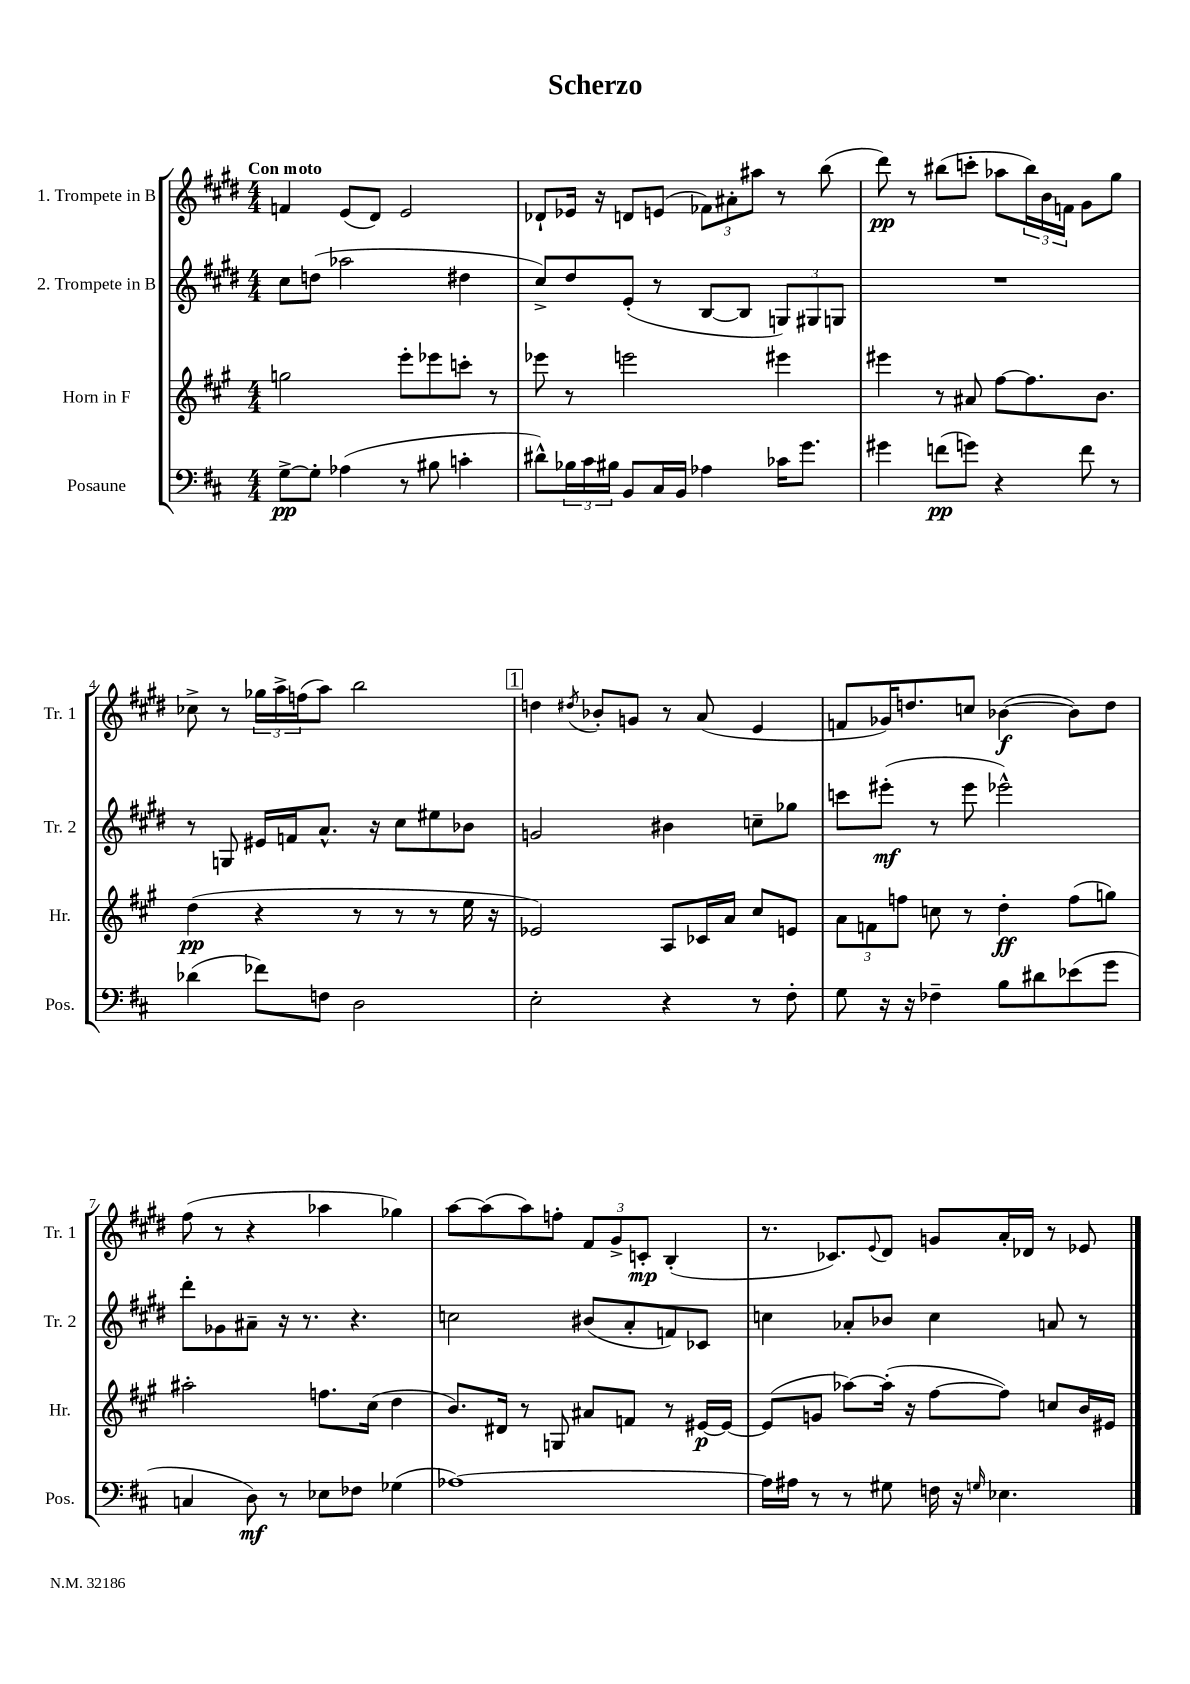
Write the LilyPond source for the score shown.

\header { title = "Scherzo" }
<<
\new StaffGroup <<
\new Staff = "s0" \with { instrumentName = "1. Trompete in B" shortInstrumentName = "Tr. 1" } {
    \clef treble \key e \major \numericTimeSignature \time 4/4 \tempo "Con moto"
    f'4 e'8( dis'8) e'2 |
    des'8-! ees'16 r16 d'8 e'8( \tuplet 3/2 { fes'8) ais'8-. ais''8 } r8 b''8( |
    dis'''8\pp) r8 bis''8( c'''8-. aes''8 \tuplet 3/2 { bis''16) b'16 f'16 } gis'8 gis''8 |
    ces''8-> r8 \tuplet 3/2 { ges''16 a''16-> f''16( } a''8) b''2 |
    \mark \markup { \box "1" } d''4 \acciaccatura { dis''8 } bes'8-. g'8 r8 a'8( e'4 |
    f'8 ges'16) d''8. c''8 bes'4~\f( bes'8) d''8 |
    fis''8( r8 r4 aes''4 ges''4) |
    a''8~ a''8( a''8) f''8-. \tuplet 3/2 { fis'8 gis'8-> c'8-.\mp } b4-.( |
    r8. ces'8.) \appoggiatura { e'8 } dis'8 g'8 a'16-. des'16 r8 ees'8 \bar "|." |
}
\new Staff = "s1" \with { instrumentName = "2. Trompete in B" shortInstrumentName = "Tr. 2" } {
    \clef treble \key e \major \numericTimeSignature \time 4/4
    cis''8 d''8( aes''2 dis''4 |
    cis''8->) dis''8 e'8-.( r8 b8~ b8 \tuplet 3/2 { g8) gis8 g8 } |
    R1 |
    r8 g8 eis'16 f'16 a'8.-^ r16 cis''8 eis''8 bes'8 |
    \mark \markup { \box "1" } g'2 bis'4 c''8-- ges''8 |
    c'''8 eis'''8-.\mf( r8 eis'''8 ees'''2-^) |
    dis'''8-. ges'8 ais'8-- r16 r8. r4. |
    c''2 bis'8( a'8-. f'8) ces'8 |
    c''4 aes'8-. bes'8 c''4 a'8 r8 \bar "|." |
}
\new Staff = "s2" \with { instrumentName = "Horn in F" shortInstrumentName = "Hr." } {
    \clef treble \key a \major \numericTimeSignature \time 4/4
    g''2 e'''8-. ees'''8 c'''8-. r8 |
    ees'''8 r8 e'''2 eis'''4 |
    eis'''4 r8 ais'8 fis''8~ fis''8. b'8. |
    d''4\pp( r4 r8 r8 r8 e''16 r16 |
    \mark \markup { \box "1" } ees'2) a8 ces'16 a'16 cis''8 e'8 |
    \tuplet 3/2 { a'8 f'8 f''8 } c''8 r8 d''4-.\ff f''8( g''8) |
    ais''2-. f''8. cis''16( d''4 |
    b'8.) dis'16 r8 g8 ais'8 f'8 r8 eis'16~\p eis'16~ |
    eis'8( g'8 aes''8~) aes''16-.( r16 fis''8~ fis''8) c''8 b'16 eis'16 \bar "|." |
}
\new Staff = "s3" \with { instrumentName = "Posaune" shortInstrumentName = "Pos." } {
    \clef bass \key d \major \numericTimeSignature \time 4/4
    g8~->\pp g8-. aes4( r8 bis8 c'4-. |
    dis'8-^) \tuplet 3/2 { bes16 cis'16 bis16 } b,8 cis16 b,16 aes4 ces'16 g'8. |
    gis'4 f'8\pp( g'8) r4 f'8 r8 |
    des'4( fes'8) f8 d2 |
    \mark \markup { \box "1" } e2-. r4 r8 fis8-. |
    g8 r16 r16 fes4-- b8 dis'8 ees'8( g'8 |
    c4 d8\mf) r8 ees8 fes8 ges4( |
    aes1~) |
    aes16 ais16 r8 r8 gis8 f16 r16 \grace { g16 } ees4. \bar "|." |
}
>>
>>
